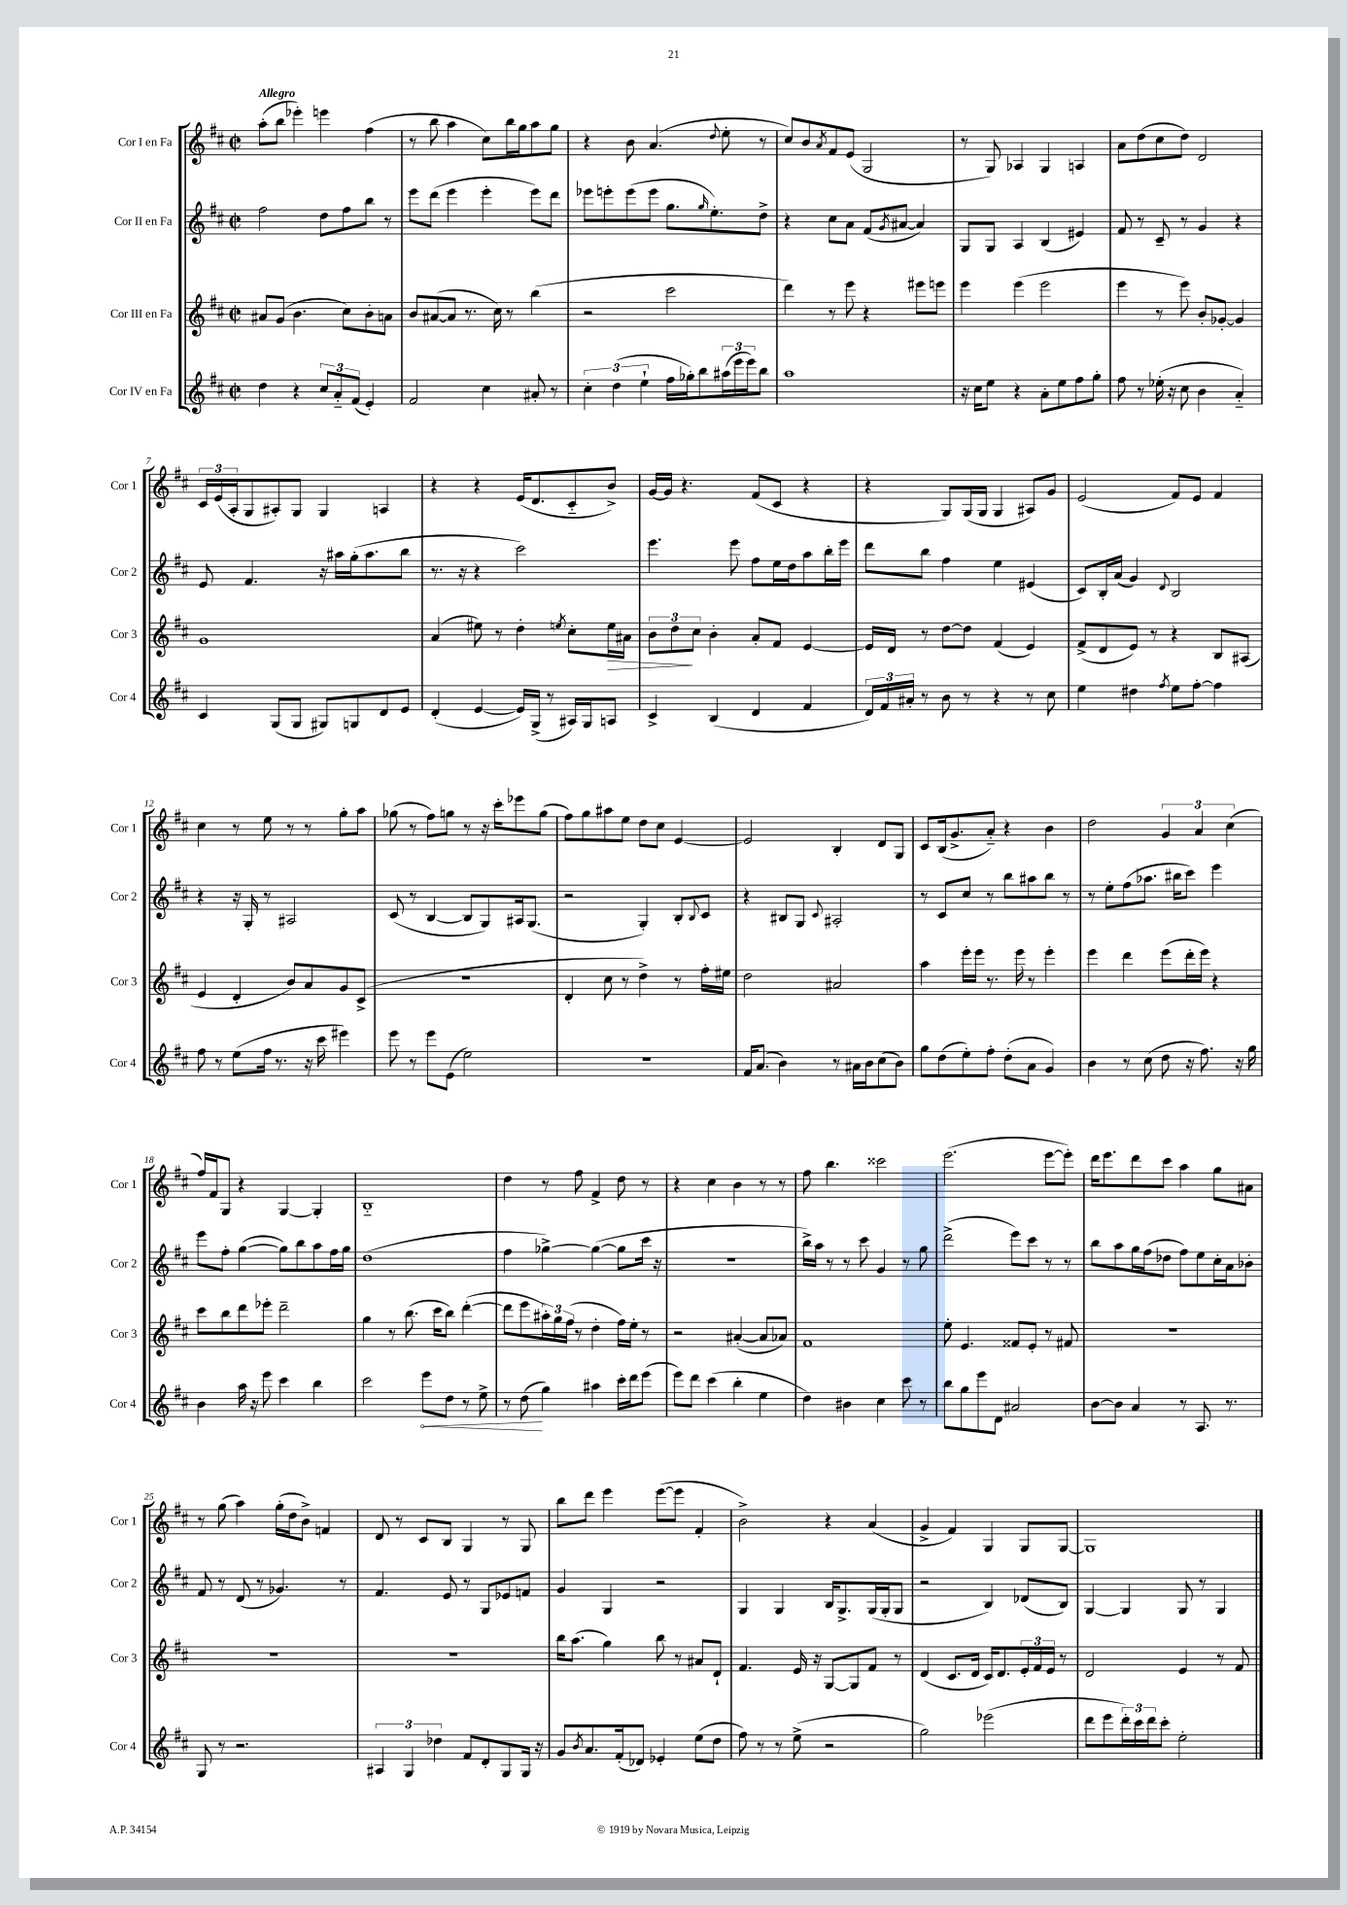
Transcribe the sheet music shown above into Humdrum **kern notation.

**kern	**dynam	**kern	**dynam	**kern	**kern
*part4	*part4	*part3	*part3	*part2	*part1
*staff4	*staff4	*staff3	*staff3	*staff2	*staff1
*I"Cor IV en Fa	*	*I"Cor III en Fa	*	*I"Cor II en Fa	*I"Cor I en Fa
*I'Cor 4	*	*I'Cor 3	*	*I'Cor 2	*I'Cor 1
*clefG2	*	*clefG2	*	*clefG2	*clefG2
*k[f#c#]	*	*k[f#c#]	*	*k[f#c#]	*k[f#c#]
*M2/2	*	*M2/2	*	*M2/2	*M2/2
*met(c|)	*	*met(c|)	*	*met(c|)	*met(c|)
=1	=1	=1	=1	=1	=1
!	!	!	!	!	!LO:TX:a:B:t=Allegro
4dd\	.	8a#X/L	.	2ff#\	(8aa'\L
.	.	(8g/J	.	.	8bb\J
4r	.	4.b\	.	.	4eee-X'\)
12cc#/L	.	.	.	8dd\L	4eeen\
12a/	.	.	.	.	.
.	.	8cc#\L)	.	8ff#\	.
(12f#/J	.	.	.	.	.
4e'/)	.	8b'\	.	8bb\J	(4ff#\
.	.	8an\J	.	8r	.
=2	=2	=2	=2	=2	=2
2f#/	.	8b/L	.	8eee\L	8r
.	.	([8a#X/	.	(8ddd\J	8bb\
.	.	8a#/J]	.	4eee\	4aa\
.	.	8.r	.	.	.
4cc#\	.	.	.	4eee'\	8cc#\L)
.	.	16cc#\)	.	.	.
.	.	8r	.	.	16bb\L
.	.	.	.	.	16gg\J
8a#X'/	.	(4bb\	.	8eee\L)	8aa\
8r	.	.	.	8ddd\J	8gg\J
=3	=3	=3	=3	=3	=3
6cc#'\	.	2r	.	8eee-X\L	4r
.	.	.	.	8eeen'\	.
(6dd\	.	.	.	.	.
.	.	.	.	(8eee\	8b\
6ee`\	.	.	.	.	.
.	.	.	.	8eee\J	(4.a/
16ff#\LL	.	2ccc#\	.	8.gg\L	.
16gg-X'\J)	.	.	.	.	.
8bb\	.	.	.	.	.
.	.	.	.	16qqgg/	.
.	.	.	.	8.ee'\)	.
.	.	.	.	.	8qqdd/
(24aa#X\L	.	.	.	.	8ee'\
24eee\	.	.	.	.	.
24eee\J)	.	.	.	.	.
8bb\J	.	.	.	8dd^\J	8r
=4	=4	=4	=4	=4	=4
1aa	.	4ddd\)	.	4r	8cc#/L)
.	.	.	.	.	8b/
.	.	.	.	.	8qa/
.	.	8r	.	8cc#\L	8f#/
.	.	8eee\	.	8a\J	(8e/J
.	.	4r	.	(8f#/L	2G/
.	.	.	.	8qg/	.
.	.	.	.	[8a#X/J	.
.	.	8eee#X\L	.	4a#/])	.
.	.	8eeen\J	.	.	.
=5	=5	=5	=5	=5	=5
16r	.	4eee\	.	8G/L	8r
16cc#\KL	.	.	.	.	.
8ee\J	.	.	.	8G/J	8G/)
4r	.	(4eee\	.	4A/	4A-X/
8a'\L	.	2eee\	.	(4B/	4G/
8ee\	.	.	.	.	.
8ff#\	.	.	.	4e#X/)	4An/
8gg'\J	.	.	.	.	.
=6	=6	=6	=6	=6	=6
8ff#\	.	4eee\	.	8f#/	8a\L
8r	.	.	.	8r	(8dd\
(16ee-X'\	.	8r	.	8c#~/	8cc#\
16r	.	.	.	.	.
8cc#\	.	8eee\)	.	8r	8dd\J)
4b\	.	8b'/L	.	4g/	2d/
.	.	[8g-X'/J	.	.	.
4a/)	.	4g-/]	.	4r	.
!!LO:LB:g=z
=7	=7	=7	=7	=7	=7
4c#/	.	1g	.	8e/	24c#/LL
.	.	.	.	.	(24e/
.	.	.	.	.	24A'/J
.	.	.	.	4.f#/	8G/
(8G/L	.	.	.	.	8A#X'/)
8G/J	.	.	.	.	8G/J
8G#X/L)	.	.	.	16r	4G/
.	.	.	.	16aa#X\LL	.
8Gn/	.	.	.	(16gg'\J	.
.	.	.	.	8.aa#\	.
8d/	.	.	.	.	4An/
8e/J	.	.	.	8bb\J	.
=8	=8	=8	=8	=8	=8
(4d'/	.	(4a/	.	8.r	4r
.	.	.	.	16r	.
[4e/	.	8ee#X\)	.	4r	4r
.	.	8r	.	.	.
16e/LL])	.	4dd'\	.	2ccc#\)	(16e/KL
(16G^/JJ	.	.	.	.	8.d/
8r	.	.	.	.	.
.	.	8qeen/	.	.	.
16A#X/LL)	.	8cc#'\L	.	.	8c#/
16G/J	.	.	.	.	.
!	!	!	!LO:HP:b	!	!
8An/J	.	16ee\L	>	.	8b^/J)
.	.	16a#X\JJ	.	.	.
=9	=9	=9	=9	=9	=9
4c#^/	.	12b\L	.	4.eee\	[16g/LL
.	.	.	.	.	16g/JJ]
.	.	12dd\	.	.	.
.	.	.	.	.	4.r
.	.	12cc#\J	]	.	.
(4B/	.	4b'\	.	.	.
.	.	.	.	8eee\	.
4d/	.	8a'/L	.	8ff#\L	(8f#/L
.	.	8f#/J	.	16ee\L	8c#/J
.	.	.	.	16dd\J	.
4f#/	.	[4e/	.	8aa\	4r
.	.	.	.	16bb'\L	.
.	.	.	.	16eee\JJ	.
=10	=10	=10	=10	=10	=10
24d/LL)	.	16e/LL]	.	8ddd\L	4r
24f#/	.	.	.	.	.
.	.	16d/JJ	.	.	.
24a#X'/JJ	.	.	.	.	.
8r	.	8r	.	8bb\J	.
8b\	.	[8dd\L	.	4ff#\	8G/L)
8r	.	8dd\J]	.	.	(16G/L
.	.	.	.	.	16G/JJ
4r	.	(4f#/	.	4ee\	4G/
8r	.	4e/)	.	(4e#X/	8A#X/L)
8cc#\	.	.	.	.	8g/J
=11	=11	=11	=11	=11	=11
4ee\	.	(8f#^/L	.	8c#/L)	(2e/
.	.	8d/	.	16B'/L	.
.	.	.	.	(16a/JJ	.
4dd#X\	.	8e/J)	.	4g/)	.
.	.	8r	.	.	.
8qff#/	.	.	.	8qqd/	.
8ee\L	.	4r	.	2B/	8f#/L)
[8ff#'\J	.	.	.	.	8e/J
4ff#\]	.	8B/L	.	.	4f#/
.	.	(8A#X/J	.	.	.
!!LO:LB:g=z
=12	=12	=12	=12	=12	=12
8ff#\	.	4e/	.	4r	4cc#\
8r	.	.	.	.	.
(8ee\L	.	4d'/	.	16r	8r
.	.	.	.	16G'/	.
16ff#\Jk	.	.	.	8r	8ee\
8.r	.	.	.	.	.
.	.	8b/L)	.	2A#X/	8r
16r	.	8a/	.	.	8r
16ccc#\	.	.	.	.	.
4eee#X\)	.	8g/	.	.	8gg'\L
.	.	(8c#^/J	.	.	8aa\J
=13	=13	=13	=13	=13	=13
8eee\	.	1r	.	(8c#/	(8gg-X\
8r	.	.	.	8r	8r
8eee\L	.	.	.	[4B/	8ff#\L)
(8e\J	.	.	.	.	8ggn\J
2ee\)	.	.	.	8B/L]	8r
.	.	.	.	8G/)	16r
.	.	.	.	.	16ccc#'\KL
.	.	.	.	16A#X/k	8eee-X\
.	.	.	.	(8.G/J	.
.	.	.	.	.	(8gg\J
=14	=14	=14	=14	=14	=14
1r	.	4d'/	.	2r	8ff#\L)
.	.	.	.	.	8gg\
.	.	8cc#\	.	.	8aa#X\
.	.	8r	.	.	8ee\J
.	.	4dd^\)	.	4G'/)	8dd\L
.	.	.	.	.	8cc#\J
.	.	8r	.	8B'/L	[4e/
.	.	.	.	8qqB/	.
.	.	16ff#'\LL	.	8c#/J	.
.	.	16ee#X\JJ	.	.	.
=15	=15	=15	=15	=15	=15
16f#/KL	.	2dd\	.	4r	2e/]
(8.a/J	.	.	.	.	.
4b\)	.	.	.	8B#X/L	.
.	.	.	.	8G/J	.
.	.	.	.	8qqc#/	.
8r	.	2a#X/	.	2A#X'/	4B'/
16a#X\LL	.	.	.	.	.
16b\J	.	.	.	.	.
(8cc#\	.	.	.	.	8d/L
8b\J)	.	.	.	.	8G/J
=16	=16	=16	=16	=16	=16
8gg\L	.	4aa\	.	8r	8c#/L
(8dd\	.	.	.	8c#/L	(16B/k
.	.	.	.	.	8.g^/
8ee'\)	.	16eee'\LL	.	8cc#/J	.
.	.	16eee\JJ	.	.	.
8ff#'\J	.	8.r	.	8r	8a/J)
(8dd'\L	.	.	.	8bb\L	4r
.	.	16eee\	.	.	.
8a\J	.	8r	.	8aa#X\	.
4g/)	.	4eee'\	.	8bb\J	4b\
.	.	.	.	8r	.
=17	=17	=17	=17	=17	=17
4b\	.	4eee\	.	8r	2dd\
.	.	.	.	8ee'\L	.
8r	.	4ddd\	.	(8ff#\	.
(8cc#\	.	.	.	8.aa-X\J	.
8dd\	.	(8eee\L	.	.	6g/
.	.	.	.	16bb#X\KL	.
16r	.	16ddd'\L	.	8ccc#\J)	.
.	.	.	.	.	6a/
8.ff#\)	.	16eee\JJ)	.	.	.
.	.	4r	.	4eee\	.
.	.	.	.	.	(6cc#\
16r	.	.	.	.	.
16gg\	.	.	.	.	.
!!LO:LB:g=z
=18	=18	=18	=18	=18	=18
4b\	.	8ccc#\L	.	8eee\L	16ff#/LL)
.	.	.	.	.	16f#/J
.	.	8bb\	.	8ff#'\J	8G/J
16aa\	.	8ddd\	.	([4gg\	4r
16r	.	.	.	.	.
8eee\	.	8eee-X'\J	.	.	.
4ccc#\	.	2ddd~\	.	8gg\L])	[4G/
.	.	.	.	8bb\	.
4bb\	.	.	.	8aa\	4G'/]
.	.	.	.	16ff#\L	.
.	.	.	.	16gg\JJ	.
=19	=19	=19	=19	=19	=19
2ccc#\	.	4gg\	.	(1dd	1B
.	.	8r	.	.	.
.	.	(8.bb\	.	.	.
!	!LO:HP:b	!	!	!	!
8eee\L	<	.	.	.	.
.	.	16ccc#\KL	.	.	.
8dd\J	.	8bb\J)	.	.	.
8r	.	([4ddd'\	.	.	.
8ee^\	.	.	.	.	.
=20	=20	=20	=20	=20	=20
8r	.	8ddd\L]	.	4ff#\	4dd\
(8dd\	.	8eee\	.	.	.
4gg\)	[	24aa#X'\L)	.	[4gg-X^\)	8r
.	.	24gg\	.	.	.
.	.	(24ff#\JJ	.	.	.
.	.	8r	.	.	8ff#\
4aa#X\	.	4dd'\	.	(4gg-\_	4f#^/
16ccc#'\LL	.	16ff#\LL)	.	8gg-\L]	8dd\
16ddd\J	.	16ee'\JJ	.	.	.
(8eee\J	.	8r	.	16ccc#\Jk	8r
.	.	.	.	16r	.
=21	=21	=21	=21	=21	=21
8eee\L)	.	2r	.	1r	4r
8ddd\J	.	.	.	.	.
(4ccc#\	.	.	.	.	4cc#\
4bb'\	.	([4a#X'/	.	.	4b\
4ee\	.	8a#/L]	.	.	8r
.	.	8a-X/J)	.	.	8r
=22	=22	=22	=22	=22	=22
4dd\)	.	1f#	.	16bb^\LL)	8ff#\
.	.	.	.	16aa\JJ	.
.	.	.	.	8r	4.bb\
4b#X\	.	.	.	8r	.
.	.	.	.	8ccc#\	.
4cc#\	.	.	.	4g/	2ccc##X\
8ccc#\	.	.	.	8r	.
8r	.	.	.	8gg\	.
=23	=23	=23	=23	=23	=23
8bb\L	.	8ee'\	.	(2ddd^\	(2.eee\
8gg\	.	4.e/	.	.	.
8eee\	.	.	.	.	.
8d\J	.	.	.	.	.
2a#X/	.	8f##X/L	.	8eee\L)	.
.	.	8e'/J	.	8ccc#\J	.
.	.	8r	.	8r	[8eee\L
.	.	8f#X/	.	8r	8eee'\J])
=24	=24	=24	=24	=24	=24
[8b\L	.	1r	.	8bb\L	16ddd\KL
.	.	.	.	.	8.eee\
8b\J]	.	.	.	8aa\	.
4a/	.	.	.	16gg\L	8ddd\
.	.	.	.	(16ff#\J	.
.	.	.	.	8dd-X\J	8ccc#\J
8r	.	.	.	8ff#\L)	4aa\
8.A/	.	.	.	8ee\	.
.	.	.	.	16cc#'\L	8gg\L
8.r	.	.	.	16a\J	.
.	.	.	.	8b-X'\J	8a#X\J
!!LO:LB:g=z
=25	=25	=25	=25	=25	=25
8G/	.	1r	.	8f#/	8r
8r	.	.	.	8r	(8gg\
2.r	.	.	.	(8d/	4aa\)
.	.	.	.	8r	.
.	.	.	.	4.g-X/)	(16gg'\LL
.	.	.	.	.	16dd\J
.	.	.	.	.	8b^\J)
.	.	.	.	.	4fn/
.	.	.	.	8r	.
=26	=26	=26	=26	=26	=26
6A#X/	.	1r	.	4.f#/	8d/
.	.	.	.	.	8r
6G/	.	.	.	.	.
.	.	.	.	.	8c#/L
6dd-X\	.	.	.	.	.
.	.	.	.	8e/	8B/J
8f#/L	.	.	.	8r	4G/
8d'/	.	.	.	8G/L	.
8G/	.	.	.	8e-X/	8r
16G/Jk	.	.	.	8fn/J	8G/
16r	.	.	.	.	.
=27	=27	=27	=27	=27	=27
8g/L	.	16bb\KL	.	4g/	8bb\L
.	.	(8.aa\J	.	.	.
8qb/	.	.	.	.	.
8.a/	.	.	.	.	8ddd\J
.	.	4gg\)	.	4G/	4eee\
(16f#'/k	.	.	.	.	.
8d-X/J)	.	.	.	.	.
4e-X'/	.	8bb\	.	2r	([8eee\L
.	.	8r	.	.	8eee\J]
(8ee\L	.	8a#X/L	.	.	4f#'/
8dd\J	.	8d`/J	.	.	.
=28	=28	=28	=28	=28	=28
8ff#\)	.	4.f#/	.	4G/	2b^\)
8r	.	.	.	.	.
8r	.	.	.	4G/	.
(8ee^\	.	16e/	.	.	.
.	.	16r	.	.	.
2r	.	[8G/L	.	16B/KL	4r
.	.	.	.	8.G^/	.
.	.	8G/]	.	.	.
.	.	8f#/J	.	(16G/L	(4a/
.	.	.	.	16G'/J	.
.	.	8r	.	8G/J	.
=29	=29	=29	=29	=29	=29
2gg\)	.	(4d/	.	2r	4g^/
.	.	8.c#/L	.	.	4f#/)
.	.	16d/Jk	.	.	.
(2eee-X\	.	16c#/KL)	.	4B/)	4G/
.	.	8.d/	.	.	.
.	.	24e'/L	.	(8d-X/L	8G/L
.	.	24f#/	.	.	.
.	.	24e/JJ	.	.	.
.	.	8r	.	8B/J)	[8G/J
=30	=30	=30	=30	=30	=30
8ddd\L	.	2d/	.	[4G/	1G]
8eee\	.	.	.	.	.
24ddd'\L)	.	.	.	4G/]	.
24ccc#\	.	.	.	.	.
24ddd\J	.	.	.	.	.
8ccc#'\J	.	.	.	.	.
2ee'\	.	4e/	.	8G/	.
.	.	.	.	8r	.
.	.	8r	.	4G/	.
.	.	8f#/	.	.	.
==	==	==	==	==	==
*-	*-	*-	*-	*-	*-
